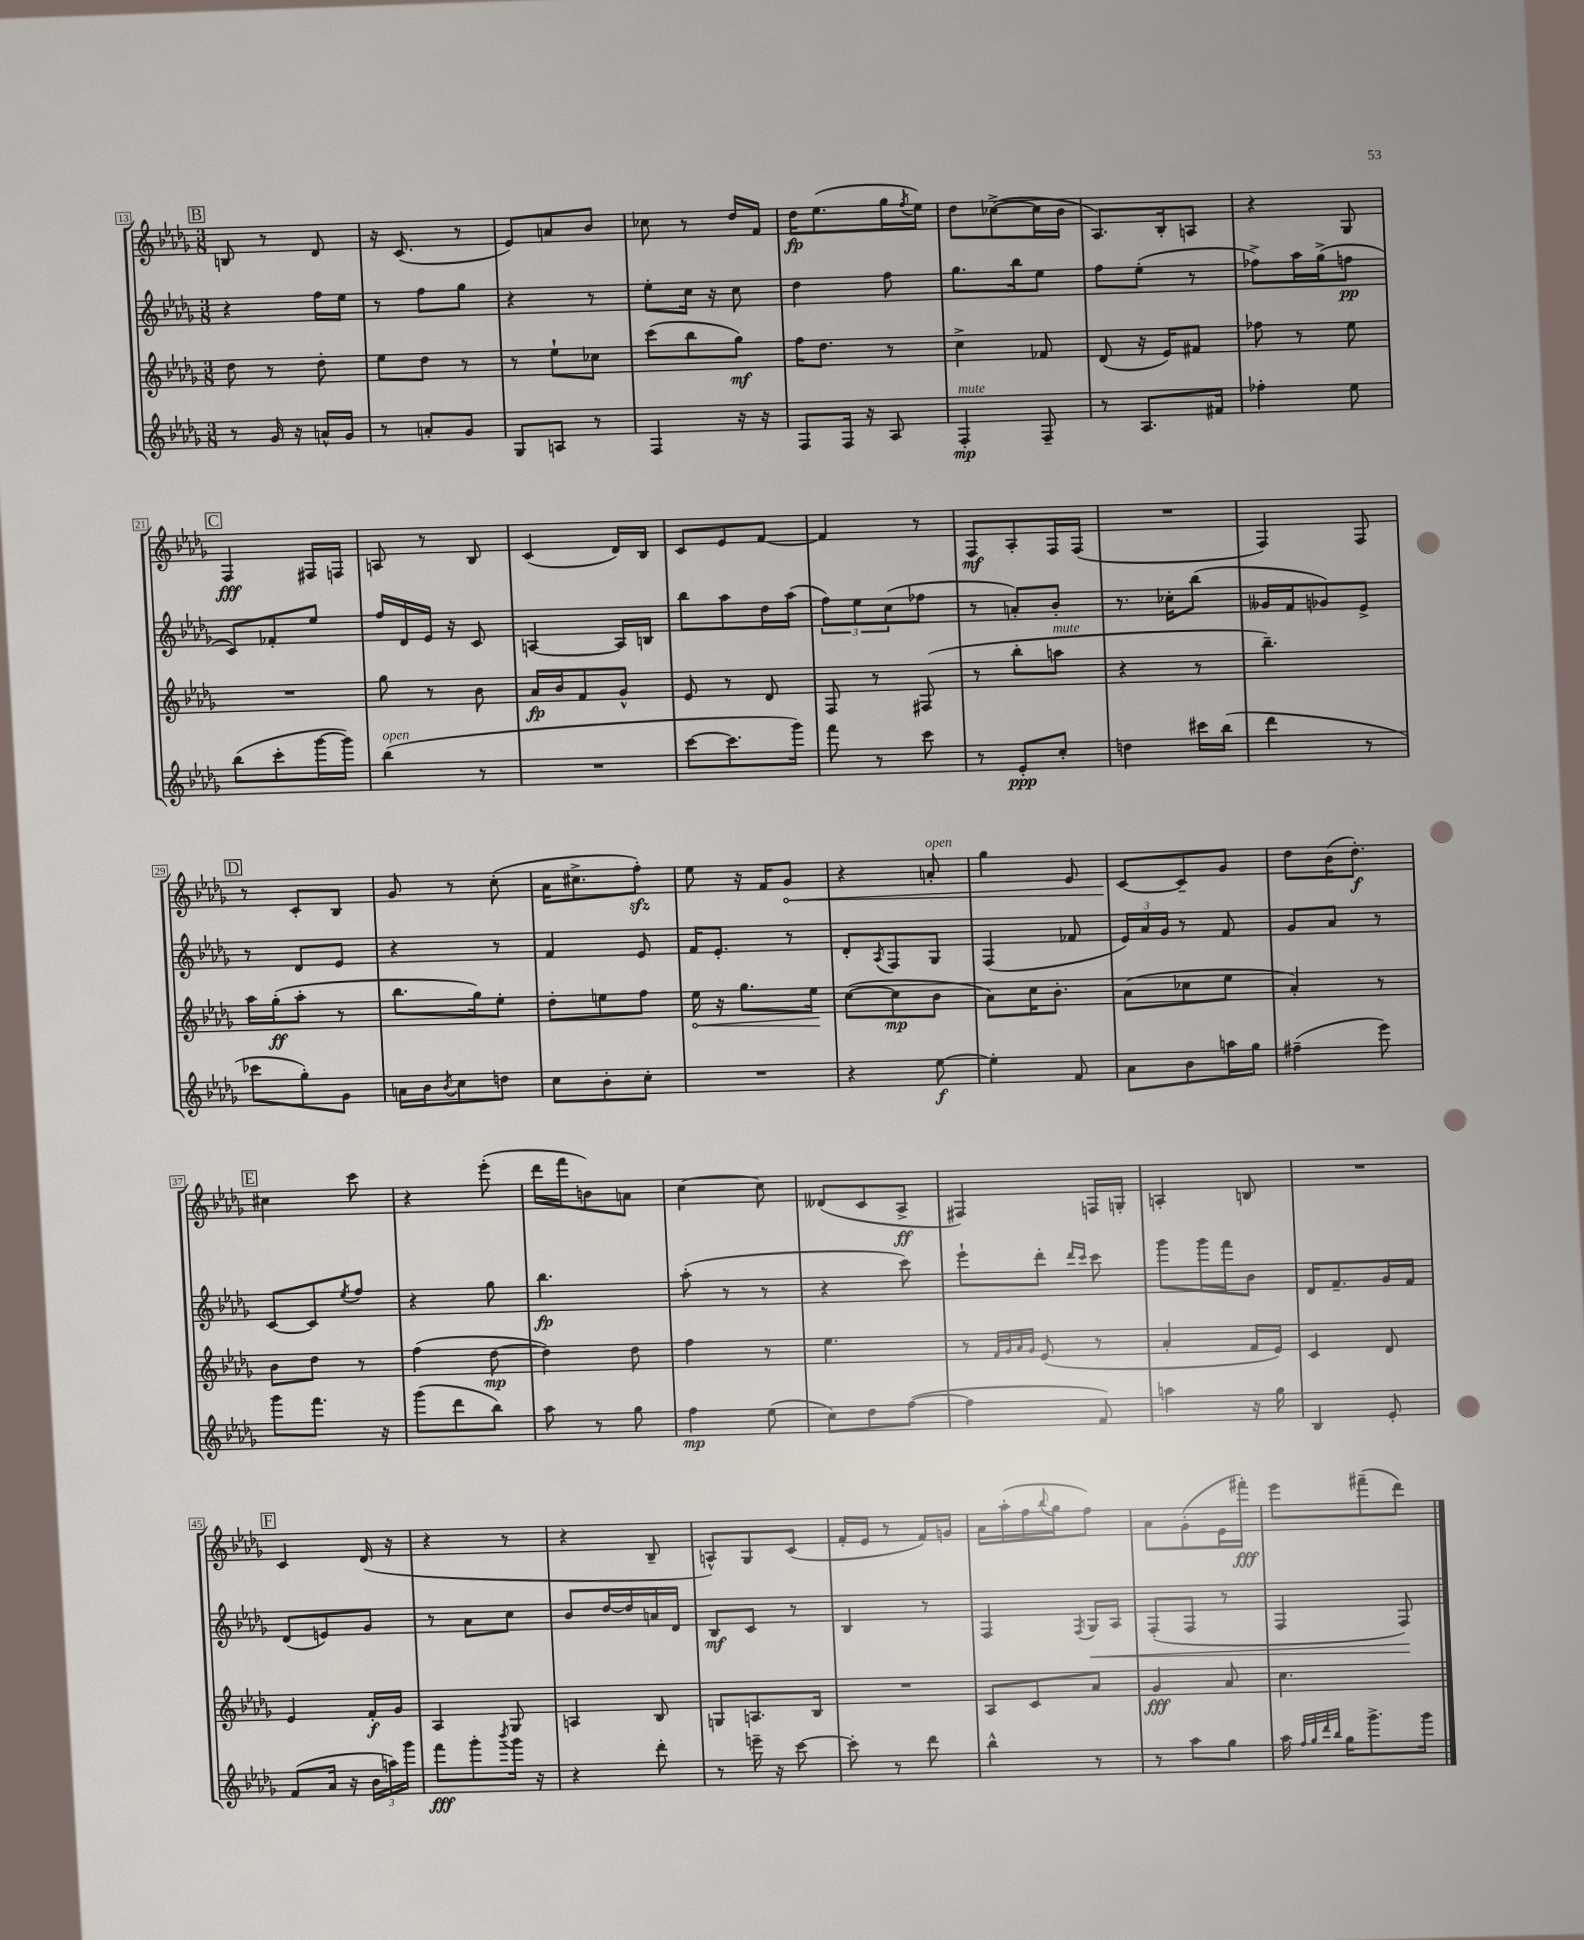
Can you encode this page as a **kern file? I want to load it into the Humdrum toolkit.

**kern	**kern	**kern	**kern
*staff4	*staff3	*staff2	*staff1
*clefG2	*clefG2	*clefG2	*clefG2
*k[b-e-a-d-g-]	*k[b-e-a-d-g-]	*k[b-e-a-d-g-]	*k[b-e-a-d-g-]
*M3/8	*M3/8	*M3/8	*M3/8
8r	8dd-	4r	8B
16g-	8r	.	8r
16r	.	.	.
16a^^	8dd-'	16ff	8d-
16g-	.	16ee-	.
=	=	=	=
8r	8ee-	8r	16r
.	.	.	(8.c
8a'	8dd-	8ff	.
8g-	8r	8gg-	8r
=	=	=	=
8G-	8r	4r	8e-)
8A	8ee-`	.	8a
8r	8cc-	8r	8b-
=	=	=	=
4F	(8ccc	8ee-'	8cc-
.	8bb-	16cc	8r
.	.	16r	.
16r	8gg-)	8cc	16dd-
16r	.	.	16f
=	=	=	=
8F	16ff	4dd-	16dd-
.	8.dd-	.	(8.ee-
16F	.	.	.
16r	.	.	.
8A-	8r	8ff	16gg-
.	.	.	8qff
.	.	.	16ee-)
=	=	=	=
4F'	4cc^	8.gg-	8dd-
.	.	.	([8cc-^
.	.	16bb-	.
8F~	8f-	8ee-	16cc-]
.	.	.	16b-
=	=	=	=
8r	(8d-	8ff	8.A-)
8.A-	16r	(8ee-'	.
.	16e-)	.	16B-'
.	8f#	8r	8A
16f#	.	.	.
=	=	=	=
4ff-'	8ff-	8ff-^)	4r
.	8r	16aa-	.
.	.	(16gg-^	.
8ee-	8ee-	8ff	8G-
=	=	=	=
(8bb-	4.r	8c)	4F
8ccc'	.	8f-'	.
[16ggg-	.	8ee-	16F#
16ggg-])	.	.	16F
=	=	=	=
(4bb-	8gg-	16ff	8A
.	.	16d-	.
.	8r	16e-	8r
.	.	16r	.
8r	8b-	8c	8B-
=	=	=	=
4.r	16a-	[4A	(4c
.	16b-	.	.
.	8f	.	.
.	8g-^^	16A]	16d-)
.	.	16B	16B-
=	=	=	=
[8ccc	8e-	8bb-	8c
8.ccc]	8r	8aa-	8e-
.	8d-	16dd-	[8f
16ggg-)	.	(16aa-	.
=	=	=	=
8fff	8F	12ff)	4f]
.	.	12ee-	.
8r	8r	.	.
.	.	(12cc	.
8ccc	(8F#	8ff-	8r
=	=	=	=
8r	8r	8r	8F
8e-'	8bb-'	8a')	8A-'
8cc'	8aa	8b-'	16F
.	.	.	(16F
=	=	=	=
4dd	4r	8.r	4.r
.	.	16cc-'	.
16ccc#	8r	(8bb-	.
(16bb-	.	.	.
=	=	=	=
4ddd-	4.bb-~)	16g--	4F)
.	.	16f	.
.	.	8g-)	.
8r	.	8e-^	8F
=	=	=	=
8ccc-	16aa-	8r	8r
.	(16gg-'	.	.
8gg-')	8aa-'	8d-	8c'
8g-	8r	8e-	8B-
=	=	=	=
16a	8.bb-	4r	8g-
16b-	.	.	.
8qb-	.	.	.
8cc	.	.	8r
.	16gg-)	.	.
8dd	8ee-'	8r	(8cc'
=	=	=	=
8cc	8dd-'	4f	16a-
.	.	.	8.cc#^
8b-'	8ee	.	.
8cc'	8ff	8e-	8ff')
=	=	=	=
4.r	16ee-	16f	8ee-
.	16r	8.e-'	.
.	8.gg-	.	16r
.	.	.	16f
.	.	8r	8g-
.	16ee-	.	.
=	=	=	=
4r	([8cc	8d-'	4r
.	.	8qA-	.
.	8cc]	8F	.
[8ee-	8b-	8G-	8a'
=	=	=	=
4ee-']	8a-)	(4F	4gg-
.	16cc	.	.
.	8.b-'	.	.
8f	.	8f-	8e-
=	=	=	=
8a-	(8a-	24e-)	[8c
.	.	24a-	.
.	.	24g-	.
8b-	8cc-	8r	8c~]
16aa	8ee-	8f	8g-
16gg-	.	.	.
=	=	=	=
(4ff#~	4a-')	8g-	8dd-
.	.	8a-	(16b-
.	.	.	8.dd-')
8eee-)	8r	8r	.
=	=	=	=
8ggg-	8b-	[8c	4cc#
8.fff	8dd-	8c]	.
.	.	8qee-	.
.	8r	8ff	8ccc
16r	.	.	.
=	=	=	=
(8ggg-	(4ff	4r	4r
8ddd-	.	.	.
8bb-)	[8dd-	8gg-	(8eee-'
=	=	=	=
8aa-	4dd-])	4.bb-	16ddd-
.	.	.	16fff
8r	.	.	8b)
8gg-	8dd-	.	8a
=	=	=	=
4ff	4ff	(8aa-'	[4cc
.	.	8r	.
(8ee-	8r	8r	8cc]
=	=	=	=
8cc)	4.ee-	4r	(8d--
8dd-	.	.	8c
([8ff	.	8ccc)	8A-^
=	=	=	=
4ff]	8r	8eee-`	4F#)
.	32qqf	.	.
.	32qqg-	.	.
.	32qqa-	.	.
.	32qqg-	.	.
.	(8e-	8ddd-'	.
.	.	16qqddd-	.
.	.	16qqccc	.
8f)	8r	8ccc	16F
.	.	.	16G'
=	=	=	=
4aa	4a-'	8ggg-	4A'
.	.	16ggg-	.
.	.	16fff	.
16r	16f	8b-	8B
16gg-	16e-)	.	.
=	=	=	=
4B-	4c	16d-	4.r
.	.	8.f~	.
8e-'	8d-	16g-	.
.	.	16f	.
=	=	=	=
(8f	4e-	(8d-	4c
16a-	.	8e)	.
16r	.	.	.
24b-	16f'	8g-	(16d-
24aa)	.	.	.
.	16g-	.	16r
24ggg-	.	.	.
=	=	=	=
8fff	4A-	8r	4r
8ggg-'	.	8a-	.
8qbbb-	.	.	.
16ggg-	8G-	8cc	8r
16r	.	.	.
=	=	=	=
4r	4A	8b-	4r
.	.	[16dd-	.
.	.	16dd-]	.
8ddd-'	8B-	16a	8B-~
.	.	16d-	.
=	=	=	=
8r	8G	8B-	8A^^)
16eee~	8.A	8c	8G-
16r	.	.	.
[8ccc	.	8r	(8c
.	16B-	.	.
=	=	=	=
8ccc']	4.r	4B-	16f'
.	.	.	16e-
8r	.	.	8r
8ddd-	.	8r	16f)
.	.	.	16g
=	=	=	=
4bb-^^	8A-	4F	16a-
.	.	.	(16aa-'
.	8c	.	16ff
.	.	.	8qqbb-
.	.	.	16gg-
.	.	8qF	.
8r	8a-	16G-	8ff)
.	.	16A-	.
=	=	=	=
8r	4g-	(8F'	8a-
8aa-	.	8F	(8g-'
8gg-	8a-	8r	16e-
.	.	.	16fff#')
=	=	=	=
16aa-	4.cc	4F	8eee-
32qqff	.	.	.
32qqgg-	.	.	.
32qqddd-	.	.	.
32qqbb-	.	.	.
16gg-	.	.	.
8.ggg-^	.	.	(8fff#~
.	.	8F)	8ddd-)
16ggg-	.	.	.
==	==	==	==
*-	*-	*-	*-
